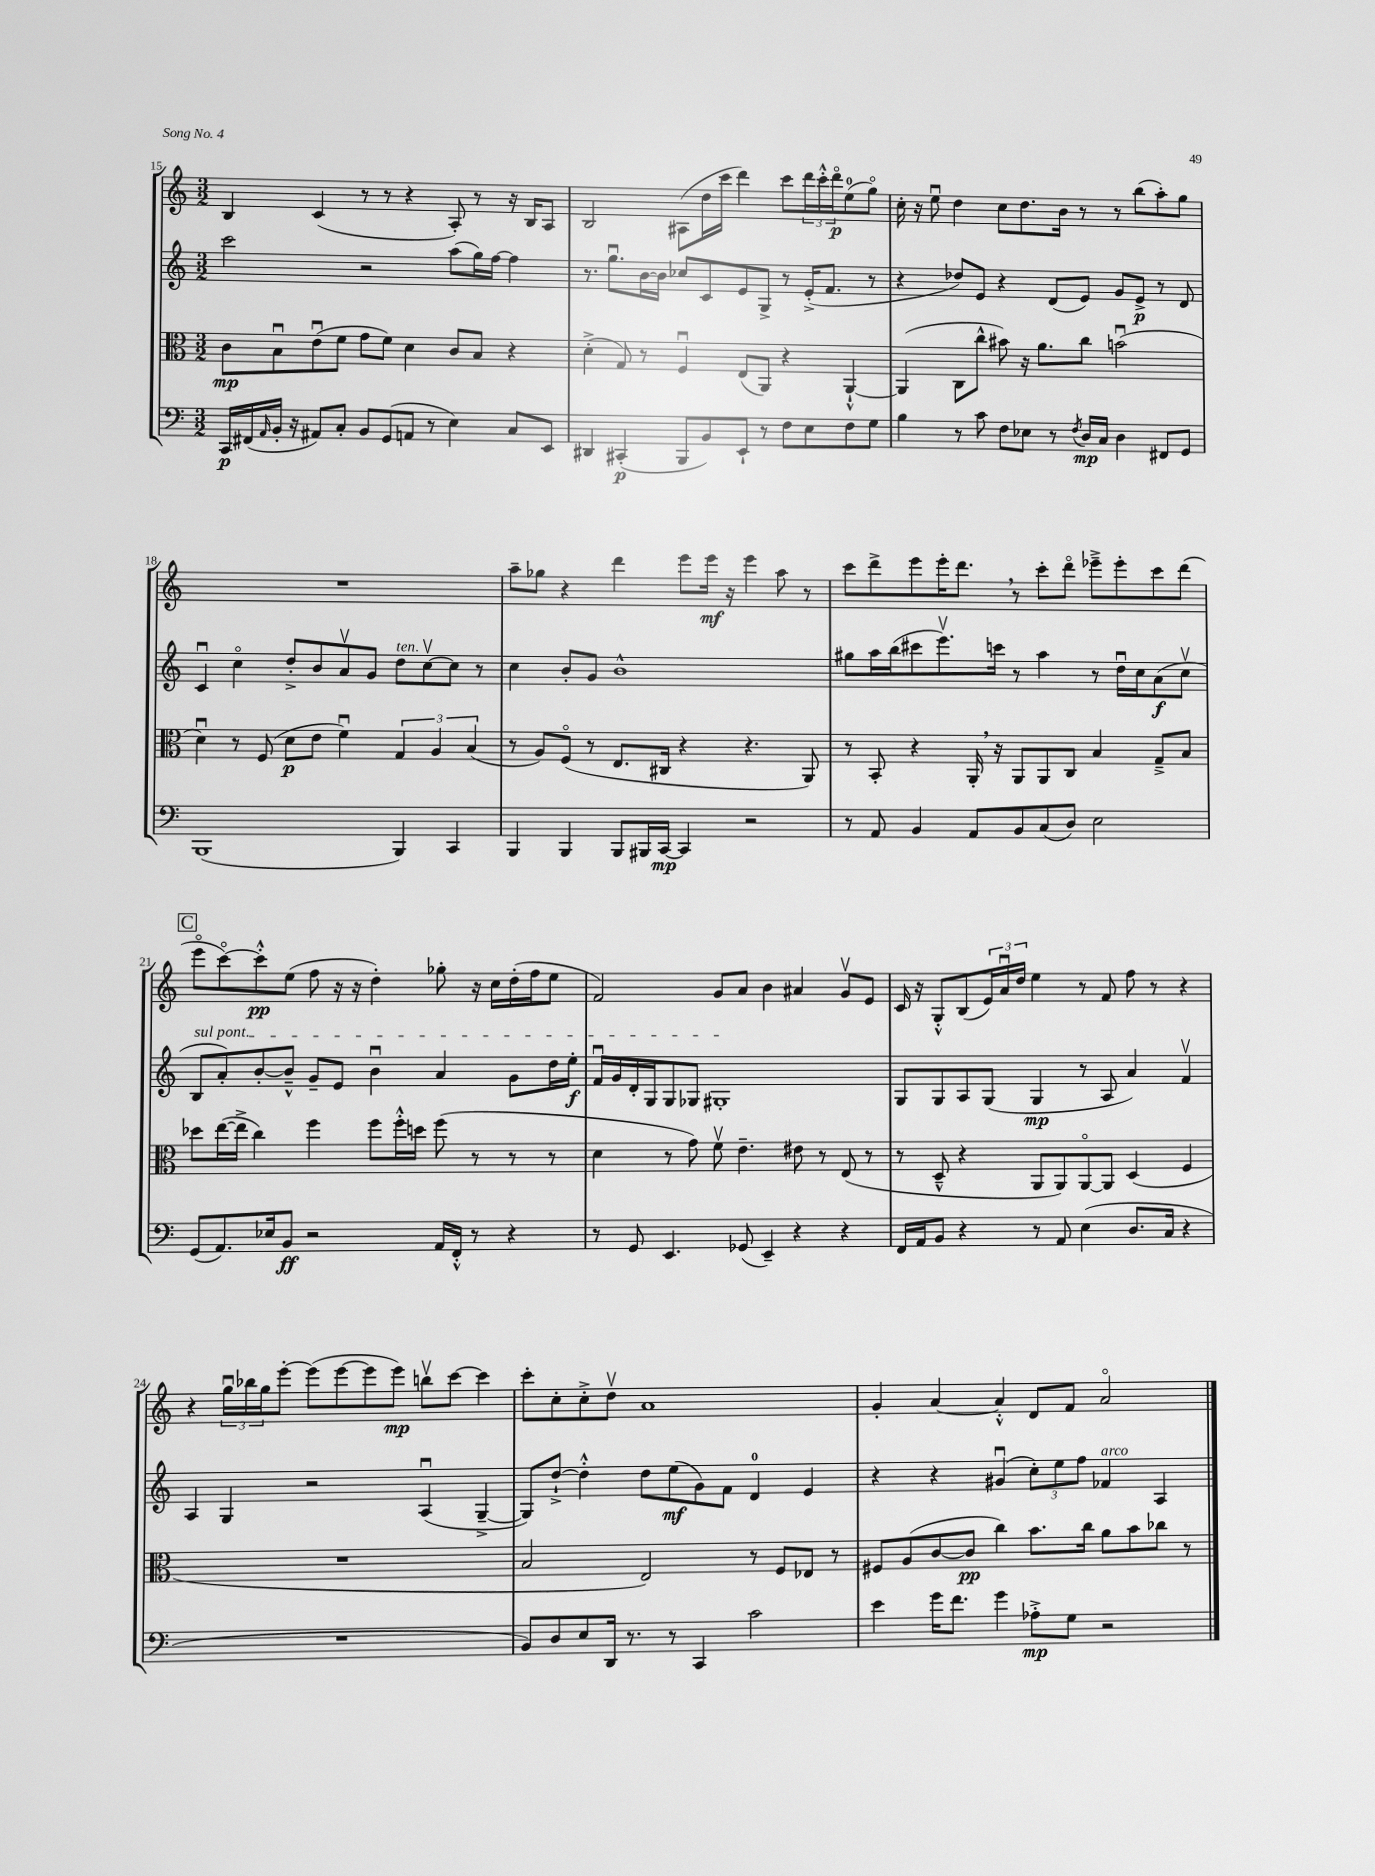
<<
\new StaffGroup <<
\new Staff = "s0" {
    \clef treble \key c \major \numericTimeSignature \time 3/2
    b4 c'4( r8 r8 r4 a8-.) r8 r16 b16 a8 |
    b2 ais8( d''16 c'''16 d'''4) c'''8 \tuplet 3/2 { d'''16 c'''16-.-^ d'''16\flageolet\p } e''8-0( g''8\flageolet) |
    c''16-. r16 e''8\downbow d''4 c''8 d''8. b'16 r8 r8 b''8( a''8-.) g''8 |
    R1. |
    a''8-- ges''8 r4 d'''4 e'''8 e'''16\mf r16 e'''4 a''8 r8 |
    c'''8 d'''8-> e'''8 e'''16-. d'''8. \breathe r8 c'''8-. d'''8\flageolet ees'''8---> ees'''8-. c'''8 d'''8( |
    \mark \markup { \box "C" } e'''8\flageolet c'''8~\flageolet) c'''8-.-^\pp e''8( f''8 r16 r16 d''4-.) ges''8-. r16 c''16 d''16-.( f''16 e''8 |
    f'2) g'8 a'8 b'4 ais'4 g'8\upbow e'8 |
    c'16 r16 g8-.-^ b8( \tuplet 3/2 { e'16) a'16\downbow d''16 } e''4 r8 f'8 f''8 r8 r4 |
    r4 \tuplet 3/2 { g''16\downbow bes''16 g''16 } e'''8~-. e'''8( e'''8~ e'''8 e'''8\mp) b''8\upbow c'''8~ c'''4 |
    c'''8-. c''8-. c''8-.-> d''8\upbow a'1 |
    g'4-. a'4~ a'4-.-^ d'8 f'8 a'2\flageolet \bar "|." |
}
\new Staff = "s1" {
    \clef treble \key c \major \numericTimeSignature \time 3/2
    c'''2 r2 a''8( g''16) f''16~ f''4 |
    r8. g''8.\downbow b'16~ b'16 ces''8 c'8 e'8 g8-> r8 e'16-.->( f'8. r8 |
    r4 des''8) e'8 r4 d'8( e'8) g'8 e'8->\p r8 d'8 |
    c'4\downbow c''4\flageolet d''8-.-> b'8 a'8\upbow g'8 d''8^\markup { \italic "ten." } c''8~\upbow c''8 r8 |
    c''4 b'8-. g'8 b'1-^ |
    gis''8 a''16 b''16( cis'''8 e'''8.\upbow) c'''16 r8 a''4 r8 d''16\downbow c''16 a'8\f( c''8\upbow |
    \mark \markup { \box "C" } \once \override TextSpanner.bound-details.left.text = \markup { \italic "sul pont." } b8\startTextSpan a'8-.) b'8~-. b'8---^ g'8-- e'8 b'4\downbow a'4 g'8 d''16 e''16-.\f |
    f'16\downbow g'16 d'16-. g16 g8 ges8 gis1-.\stopTextSpan |
    g8 g8 a8 g8( g4\mp r8 a8 a'4) f'4\upbow |
    a4 g4 r2 a4\downbow( g4~---> |
    g8) d''8~-!-> d''4-.-^ d''8 e''8\mf( g'8) f'8 d'4-0 e'4 |
    r4 r4 gis'4\downbow( \tuplet 3/2 { c''8-.) e''8 f''8 } fes'4^\markup { \italic "arco" } a4 \bar "|." |
}
\new Staff = "s2" {
    \clef alto \key c \major \numericTimeSignature \time 3/2
    c'8\mp b8\downbow e'8\downbow( f'8 g'8 f'8) d'4 c'8 b8 r4 |
    d'4-.->( g8) r8 f4\downbow e8( a,8) r4 a,4~-!-^ |
    a,4( c8 c''8-^ bis'8) r16 a'8. c''8 b'2\downbow( |
    d'4\downbow) r8 f8( d'8\p e'8 f'4\downbow) \tuplet 3/2 { g4 a4 b4( } |
    r8 a8) f8\flageolet( r8 e8. cis16 r4 r4. a,8) |
    r8 b,8-. r4 a,16-. \breathe r16 a,8 a,8 c8 b4 g8---> b8 |
    \mark \markup { \box "C" } des''8 e''16~( e''16-> c''4) f''4 f''8 f''16-.-^ d''16 f''8( r8 r8 r8 |
    d'4 r8 g'8) f'8\upbow e'4.-- eis'8 r8 e8( r8 |
    r8 d8---^ r4 a,8 a,8) a,8~\flageolet a,8 d4( f4 |
    R1. |
    b2 e2) r8 f8 ees8 r8 |
    fis8 a8( c'8~ c'8\pp c''4) b'8. c''16 a'8 b'8 ces''8 r8 \bar "|." |
}
\new Staff = "s3" {
    \clef bass \key c \major \numericTimeSignature \time 3/2
    c,16\p fis,16( \grace { a,16 } b,16-. r16 ais,8) c8-. b,8 g,8( a,8 r8 e4) c8 e,8 |
    dis,4 cis,4-.\p( b,,8 b,8) e,8-! r8 f8 e8 f8 g8 |
    b4 r8 c'8 f8 ees8 r8 \acciaccatura { f8 } d16\mp c16 d4 fis,8 g,8 |
    b,,1( b,,4) c,4 |
    b,,4 b,,4 b,,8 bis,,16 c,16~\mp c,4 r2 |
    r8 a,8 b,4 a,8 b,8 c8( d8) e2 |
    \mark \markup { \box "C" } g,8( a,8.) ees16 b,8\ff r2 a,16 f,16-.-^ r8 r4 |
    r8 g,8 e,4. ges,8( e,4--) r4 r4 |
    f,16 a,16 b,8 r4 r8 a,8 e4( d8. c16 r4 |
    R1. |
    b,8) d8 e8 d,16 r8. r8 c,4 c'2 |
    e'4 g'16 f'8. g'4 aes8-.->\mp g8 r2 \bar "|." |
}
>>
>>
\layout { \context { \Score currentBarNumber = #15 } }
